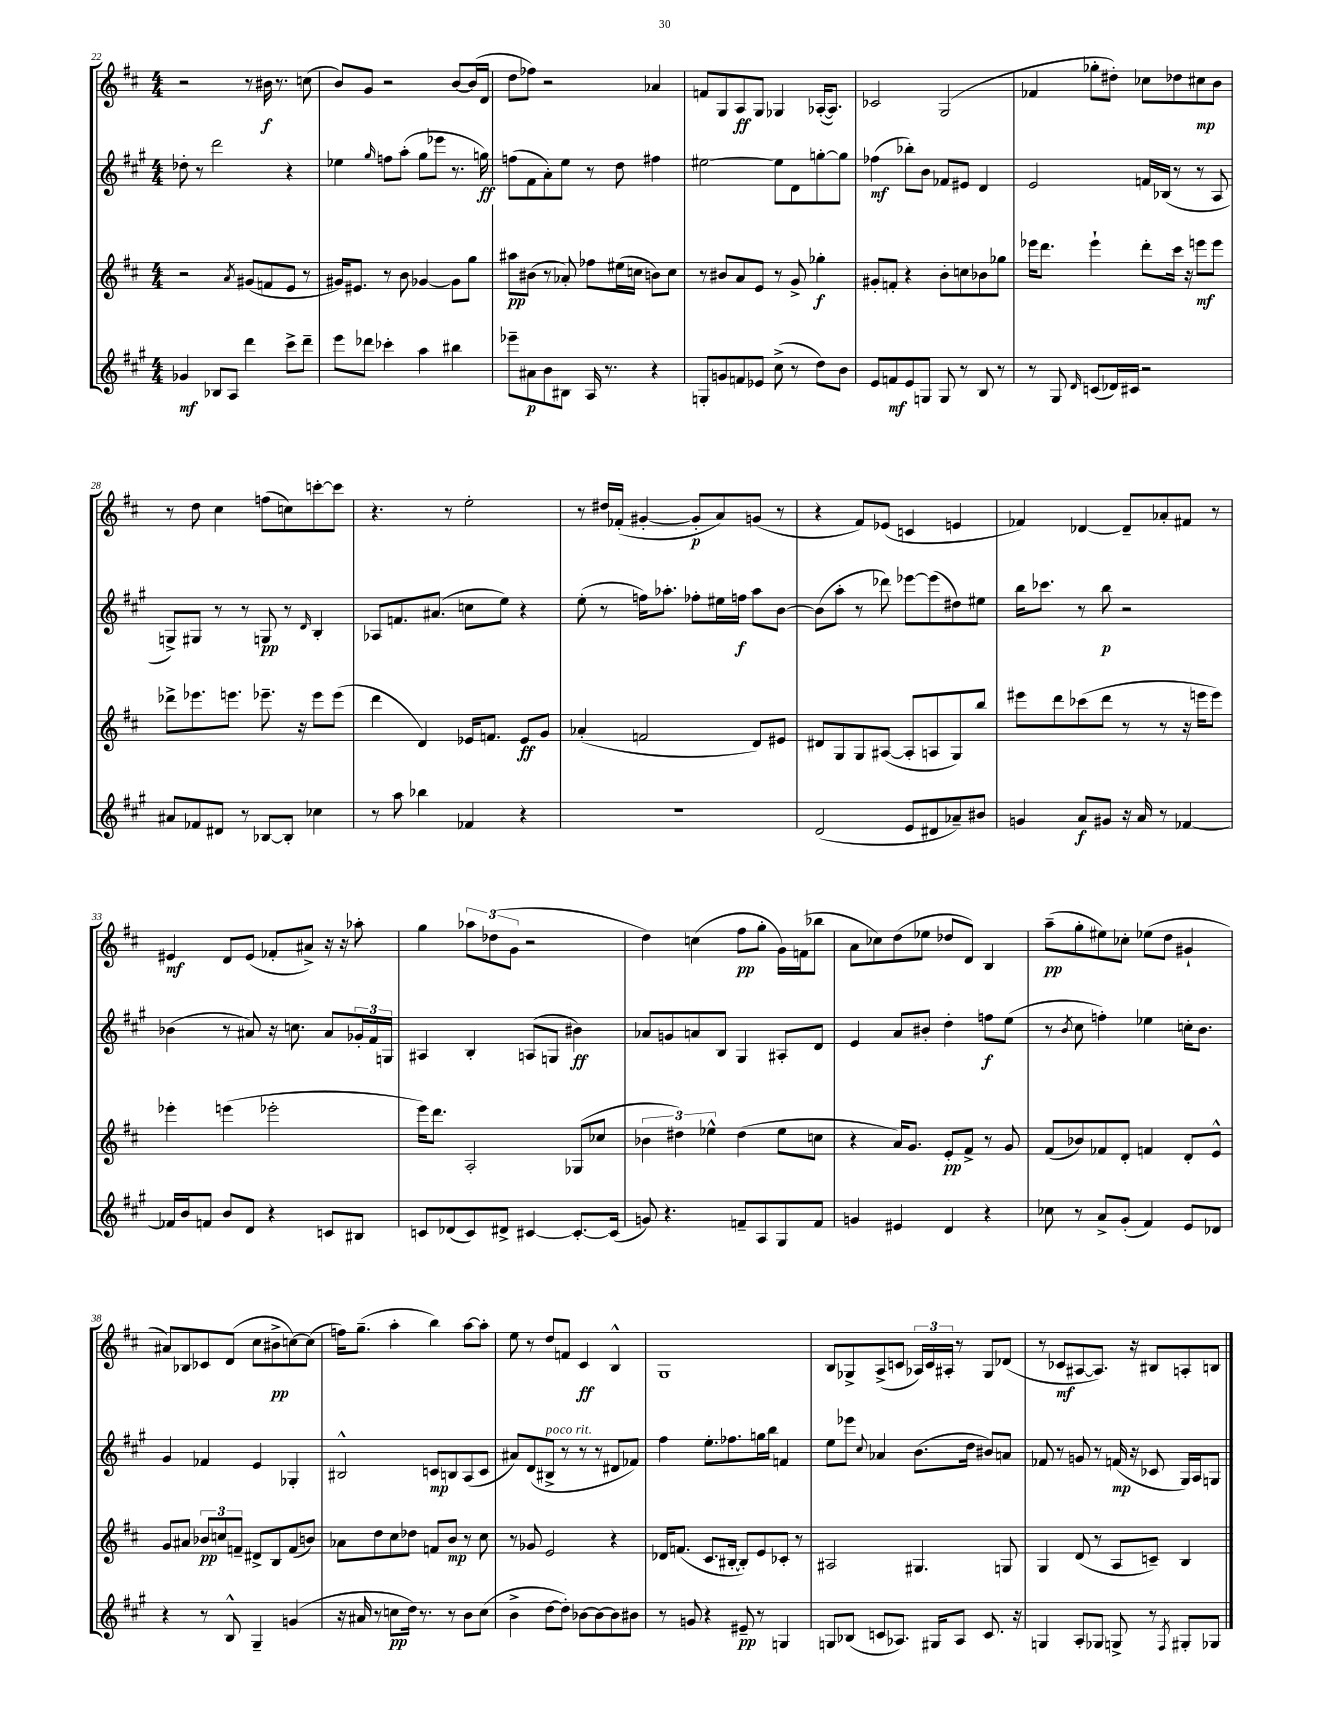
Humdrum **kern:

**kern	**kern	**kern	**kern
*staff4	*staff3	*staff2	*staff1
*clefG2	*clefG2	*clefG2	*clefG2
*k[f#c#g#]	*k[f#c#]	*k[f#c#g#]	*k[f#c#]
*M4/4	*M4/4	*M4/4	*M4/4
4g-	2r	8dd-'	2r
.	.	8r	.
8B-	.	2ddd	.
8A	.	.	.
.	8qa	.	.
4ddd	(8g#	.	8r
.	8f	.	16b#
.	.	.	8.r
8ccc#^	8e	4r	.
8ddd~	8r	.	(8cc
=	=	=	=
8eee	16g#)	4ee-	8b)
.	8.e#	.	.
8ddd-	.	.	8g
.	.	16qqgg#	.
4ccc-'	8r	8ff	2r
.	8b	(8aa'	.
4aa	[4g-	8gg#	.
.	.	8eee-	.
4bb#	8g-]	8.r	[8b
.	8gg	.	(16b]
.	.	16gg)	16d
=	=	=	=
8eee-~	8aa#	(8ff	8dd
8a#	(8b#	8f#	8ff-)
8b	8r	8a')	2r
8B#	8a-')	8ee	.
16A	8ff-	8r	.
8.r	.	.	.
.	(16ee#	8dd	.
.	16cc	.	.
4r	8b)	4ff#	4a-
.	8cc	.	.
=	=	=	=
8G'	8r	[2ee#	8f
8g	8b#	.	8G
8f	8a	.	8A
8e-	8e	.	8G
(8cc#^	8r	8ee#]	4G-
8r	8g^	8d	.
8dd)	4gg-'	[8gg'	([16A-'
.	.	.	8.A-])
8b	.	8gg]	.
=	=	=	=
8e	8g#'	(4ff-	2c-
8f	8f'	.	.
8e	4r	8bb-')	.
8G	.	8b	.
8G	8b'	8f-	(2G
8r	8cc	8e#	.
8B	8b-	4d	.
8r	8gg-	.	.
=	=	=	=
8r	16eee-	2e	4f-
.	8.ddd	.	.
8G#	.	.	.
16qqd	.	.	.
(8c	4eee-`	.	8gg-'
16d-)	.	.	8dd#')
16c#	.	.	.
2r	8ddd'	16f	8cc-
.	.	(16B-	.
.	16ccc#	8r	8dd-
.	16r	.	.
.	8eee	8r	8cc#
.	8eee	8A	8b
=	=	=	=
8a#	8ddd-^	8G^)	8r
8f-	8.eee-	8G#	8dd
8d#	.	8r	4cc#
.	8.eee	.	.
8r	.	8r	.
[8B-	8.eee-~	8G	(8ff
8B-']	.	8r	8cc)
.	16r	.	.
.	.	16qqd	.
4cc-	8eee-	4B'	[8ccc'
.	(8eee-	.	8ccc]
=	=	=	=
8r	4ddd	8A-	4.r
8aa	.	8.f	.
4bb-	4d)	.	.
.	.	(8.a#	.
.	.	.	8r
4f-	16e-	8cc	2ee'
.	8.f	.	.
.	.	8ee)	.
4r	8e-	4r	.
.	8g	.	.
=	=	=	=
1r	(4a-'	(8ee'	8r
.	.	8r	16dd#
.	.	.	(16f-'
.	2f	16ff)	[4g#'
.	.	8.aa-'	.
.	.	8ff-'	8g#']
.	.	16ee#	8a)
.	.	16ff	.
.	8d)	8aa-	(8g
.	8e#	[8b	8r
=	=	=	=
(2d	8d#	(8b]	4r
.	8G	8aa'	.
.	8G	8r	8f#)
.	([8A#	8ddd-)	(8e-
8e	8A#']	[8eee-	4c
8d#	8A	(8eee-]	.
8a-~)	8G)	8dd#)	4e
8b#	8bb	8ee#	.
=	=	=	=
4g	8eee#	16bb	4f-)
.	.	8.ccc-	.
.	8ddd	.	.
8a	(8ccc-	8r	[4d-
8g#	8ddd	8bb	.
16r	8r	2r	8d-~]
16a	.	.	.
8r	8r	.	8a-'
[4f-	16r	.	8f#
.	16eee	.	.
.	8eee)	.	8r
=	=	=	=
16f-]	4eee-'	(4b-	4e#
16b	.	.	.
8f	.	.	.
8b	(4eee	8r	8d
8d	.	8a#)	(8e#
4r	2eee-'	16r	8f-'
.	.	8.cc	.
.	.	.	8a#^)
8c	.	8a#	16r
.	.	.	16r
8B#	.	24g-'	8aa-'
.	.	24f#	.
.	.	24G	.
=	=	=	=
8c	16eee)	4A#	4gg
.	8.ddd	.	.
(8d-	.	.	.
8c)	2A'	4B'	12aa-
.	.	.	(12dd-
8d#^	.	.	.
.	.	.	12g
[4c#	.	(8A	2r
.	.	8G	.
8.c#'_	(8G-	4b#)	.
.	8cc-	.	.
(16c#]	.	.	.
=	=	=	=
8g)	6b-	8a-	4dd)
4.r	.	8g	.
.	6dd#)	.	.
.	.	8a	(4cc
.	6ee-^^	.	.
.	.	8B	.
8f~	(4dd#	4G#	8ff#
8A	.	.	8gg'
8G#	8ee-	8A#'	16g)
.	.	.	(16f
8f	8cc	8d	8bb-
=	=	=	=
4g	4r	4e	8a
.	.	.	8cc-)
4e#	16a)	8a	(8dd
.	8.g	.	.
.	.	8b#'	8ee-
4d	8e'	4dd'	8dd-
.	8f#^	.	8d)
4r	8r	8ff	4B
.	8g	(8ee	.
=	=	=	=
8cc-	(8f#	8r	(8aa~
.	.	8qb	.
8r	8b-)	8cc#	8gg'
8a^	8f-	4ff')	8ee#)
(8g#'	8d'	.	8cc-'
4f#)	4f	4ee-	(8ee-
.	.	.	8dd
8e	8d'	16cc'	4g#`
.	.	8.b	.
8d-	8e^^	.	.
=	=	=	=
4r	8g	4g#	8a#)
.	8a#	.	8B-
8r	12b-	4f-	8c-
.	12cc	.	.
8B^^	.	.	(8d
.	12f~	.	.
4G#~	8d#^	4e	8cc#
.	8B	.	8b#^
(4g	(8f	4G-'	[8cc)
.	8b)	.	(8cc]
=	=	=	=
16r	8a-	2B#^^	16ff)
16a#	.	.	(8.gg~
8r	8dd	.	.
8cc	8cc#	.	4aa'
16dd)	8dd-	.	.
8.r	.	.	.
.	8f	8c	4bb)
8r	8b	8B	.
8b	8r	(8A	[8aa
(8cc	8cc#	8c	8aa']
=	=	=	=
4b^	8r	8a#)	8ee
.	8g-	(8d	8r
[8dd	2e	8B#^	8dd
8dd'])	.	8r	8f
[8b-	.	8r	4c#
8b-_	.	8r	.
8b-]	4r	8d#	4B^^
8b#	.	8f-)	.
=	=	=	=
8r	16d-	4ff#	1G
.	(8.f	.	.
8g	.	.	.
4r	8.c#	8.ee'	.
.	[16B#'	8.ff-	.
8e#~	8B#'])	.	.
8r	8e	16gg	.
.	.	16bb	.
4G	8c-'	4f	.
.	8r	.	.
=	=	=	=
8G	2A#	8ee	8B
(8B-	.	8eee-	8G-^
.	.	8qqcc#	.
8c	.	4a-	(8A^
8.A-)	.	.	8c
.	4.G#	(8.b	24A-)
.	.	.	24c
16G#	.	.	.
.	.	.	24A#'
8A-	.	.	8r
.	.	16dd	.
8.c	.	8b#)	8G-
.	8G	8a	(8d-
16r	.	.	.
=	=	=	=
4G	4G	8f-	8r
.	.	8r	8c-
8A'	(8d	8g	[8A#
8G-	8r	8r	8.A#])
8G^	8A	(16f	.
.	.	16r	16r
8r	8c~)	8c-	8B#
8qF#	.	.	.
8G#'	4B	16G#)	8A'
.	.	16A	.
8G-	.	8G	8B
==	==	==	==
*-	*-	*-	*-
